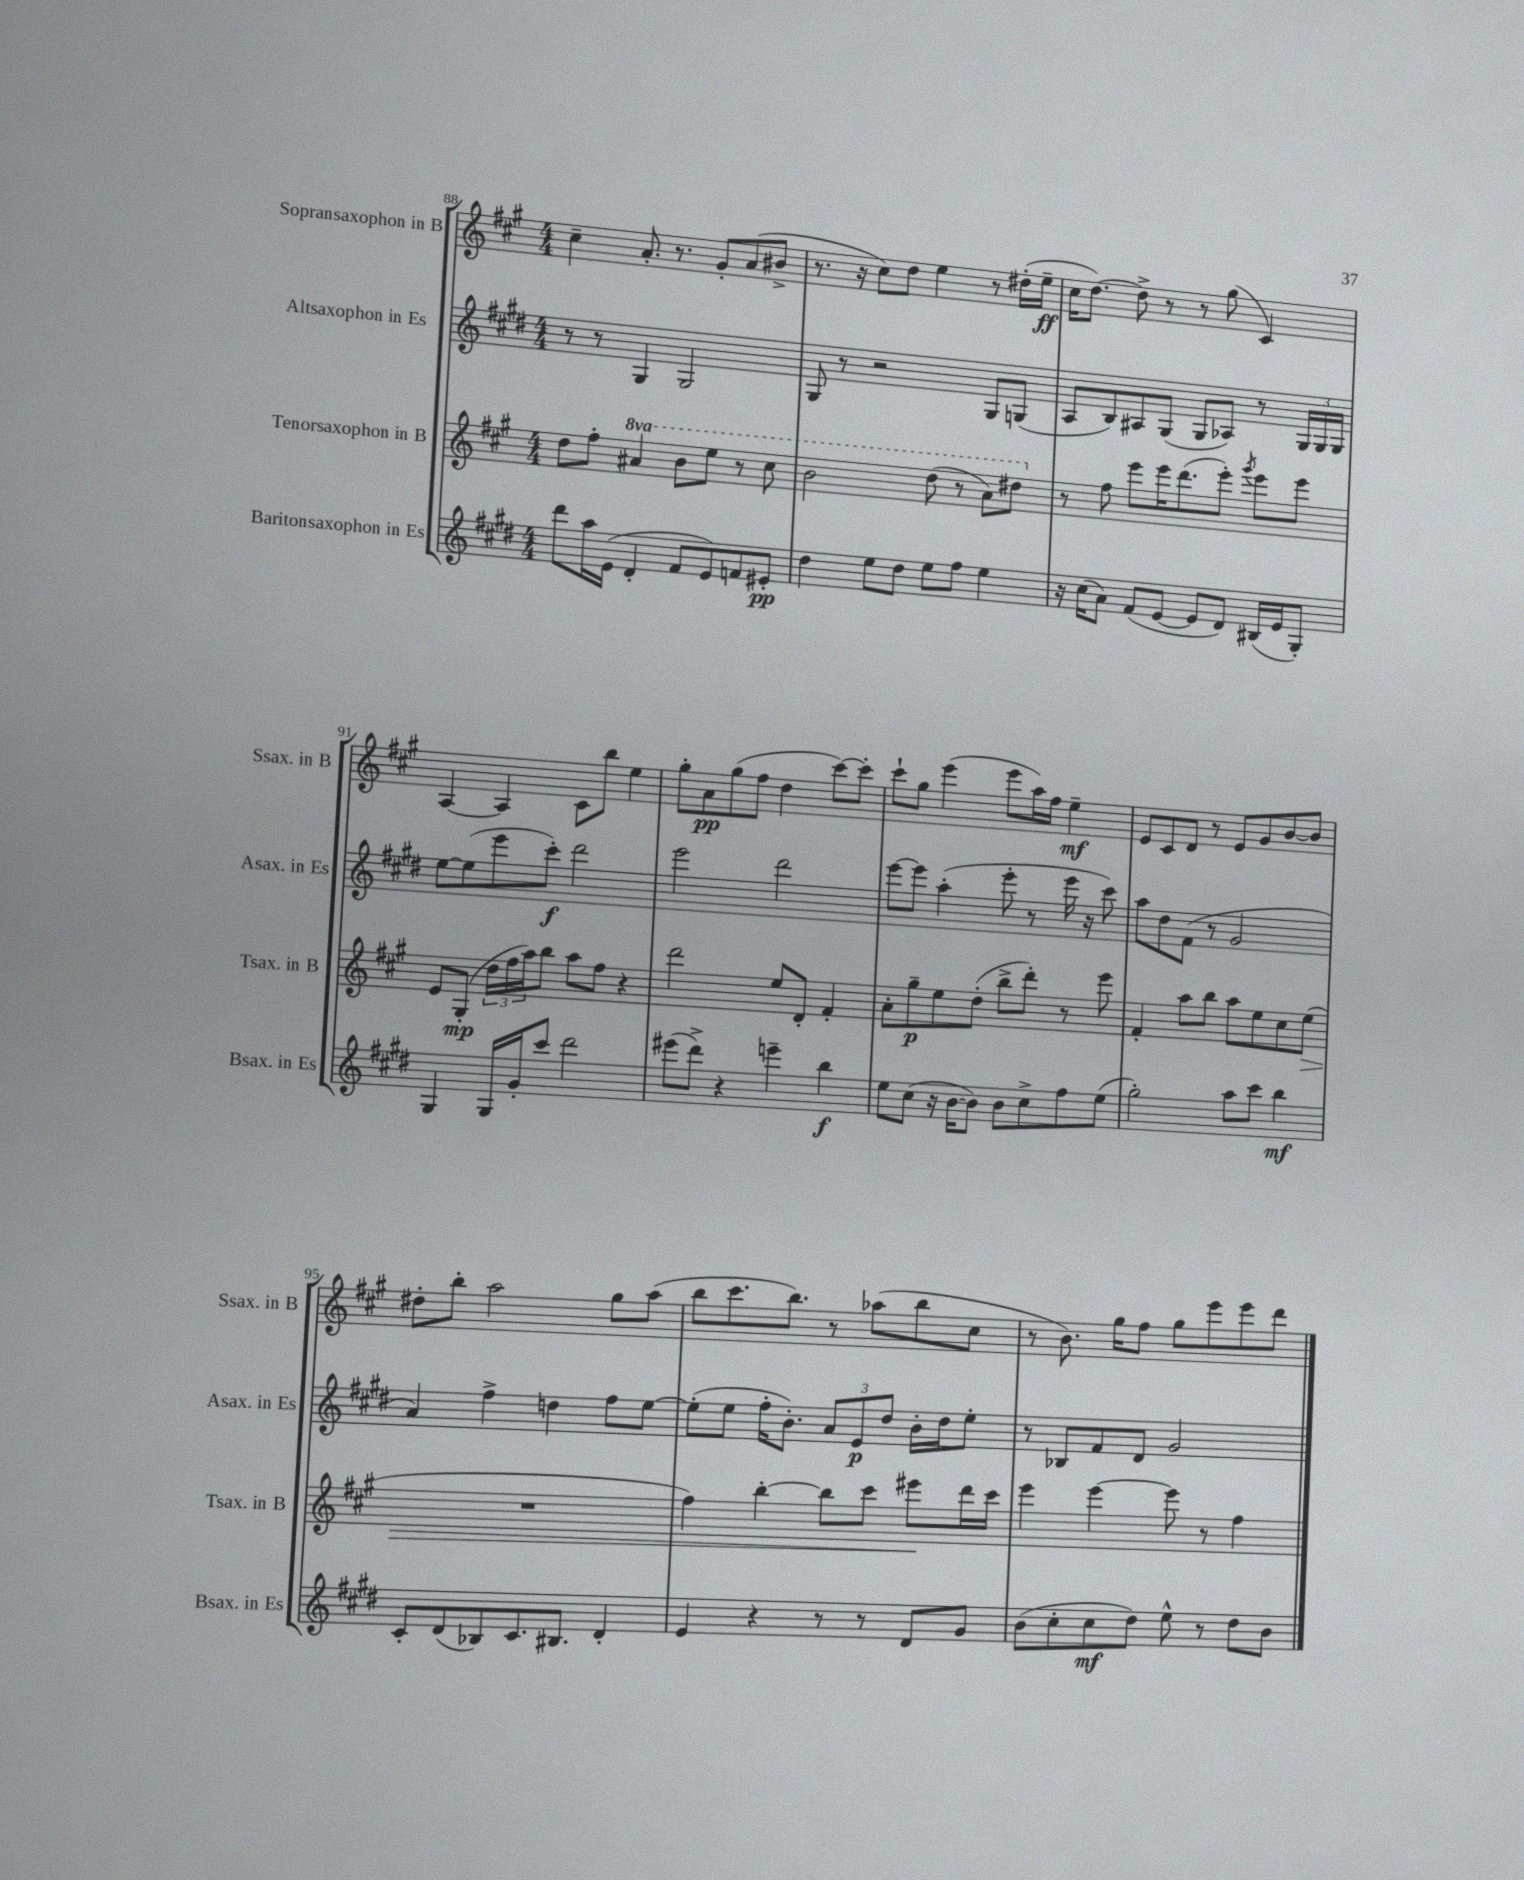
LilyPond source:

<<
\new StaffGroup <<
\new Staff = "s0" \with { instrumentName = "Sopransaxophon in B" shortInstrumentName = "Ssax. in B" } {
    \clef treble \key a \major \numericTimeSignature \time 4/4
    cis''4-- a'8.-. r8. gis'8-. a'8( bis'8-> |
    r8. r16 cis''8) d''8 e''4 r8 dis''16-.( e''16--\ff |
    cis''16 d''8.~) d''8-> r8 r8 gis''8( cis'4) |
    a4~ a4 cis'8 b''8 e''4 |
    gis''8-. a'8\pp gis''8( fis''8 d''4 cis'''8~) cis'''8-. |
    cis'''8-! gis''8 e'''4( e'''8 a''16) fis''16 e''4--\mf |
    e'8 cis'8 d'8 r8 e'8 gis'8 b'8~ b'8 |
    dis''8-. b''8-. a''2 gis''8 a''8( |
    b''8 cis'''8. b''8.) r8 aes''8( b''8 cis''8 |
    r8 b'8.) gis''16 fis''8 gis''8 e'''8 e'''8 d'''8 \bar "|." |
}
\new Staff = "s1" \with { instrumentName = "Altsaxophon in Es" shortInstrumentName = "Asax. in Es" } {
    \clef treble \key e \major \numericTimeSignature \time 4/4
    r8 r8 gis4 gis2 |
    gis8 r8 r2 gis8 g8( |
    a8 b8) ais8 gis8( gis8 aes8) r8 \tuplet 3/2 { gis16 gis16 gis16 } |
    e''8~ e''8( e'''8 cis'''8-.\f) dis'''2 |
    e'''2 dis'''2 |
    e'''8~ e'''8 a''4-.( e'''8-. r8 e'''16 r16 cis'''8) |
    a''8 dis''8 fis'8( r8 gis'2 |
    a'4) fis''4-> d''4 fis''8 e''8~ |
    e''8-.( e''8 fis''16-. b'8.-.) \tuplet 3/2 { a'8 e'8\p dis''8 } b'16-. dis''16 e''8-. |
    r8 bes8 fis'8 dis'8 gis'2 \bar "|." |
}
\new Staff = "s2" \with { instrumentName = "Tenorsaxophon in B" shortInstrumentName = "Tsax. in B" } {
    \clef treble \key a \major \numericTimeSignature \time 4/4 \set Staff.ottavationMarkups = #ottavation-simple-ordinals
    d''8 fis''8-. \ottava #1 ais''4 b''8 e'''8 r8 cis'''8 |
    b''2 d'''8( r8 a''8) dis'''8 \ottava #0 |
    r8 fis''8 e'''8 e'''16 d'''8.( e'''8-.) \acciaccatura { gis'''8 } e'''8 e'''8 |
    e'8 gis8-.\mp( \tuplet 3/2 { d''16 fis''16 a''16) } b''8 a''8 fis''8 r4 |
    d'''2 e''8 d'8-. fis'4-. |
    a'8-. gis''8--\p e''8 d''8-.( b''8-> d'''8-.) r8 e'''8 |
    fis'4-. a''8 b''8 a''8 e''8 cis''8 e''8\>( |
    R1 |
    fis''4) b''4~-. b''8 cis'''8 eis'''8\! d'''16 cis'''16 |
    e'''4 e'''4~ e'''8 r8 fis''4 \bar "|." |
}
\new Staff = "s3" \with { instrumentName = "Baritonsaxophon in Es" shortInstrumentName = "Bsax. in Es" } {
    \clef treble \key e \major \numericTimeSignature \time 4/4
    dis'''8 a''16 e'16( dis'4-. fis'8 e'8) f'8 eis'8-.\pp |
    dis''4 e''8 dis''8 e''8 fis''8 e''4 |
    r16 cis''16( a'8) fis'8( e'8~ e'8 dis'8) bis16( e'16 gis8-.) |
    gis4 gis16 gis'16-. cis'''8 dis'''2 |
    eis'''8( dis'''8->) r4 e'''4-- b''4\f |
    e''8 cis''8( r16 b'16~ b'8) b'8 cis''8-> fis''8 e''8( |
    gis''2-.) a''8 cis'''8 b''4\mf |
    cis'8-. dis'8( bes8) cis'8. bis8. dis'4-. |
    e'4 r4 r8 r8 dis'8 gis'8 |
    b'8( cis''8-. cis''8\mf dis''8) e''8-^ r8 dis''8 b'8 \bar "|." |
}
>>
>>
\layout { \context { \Score currentBarNumber = #88 } }
